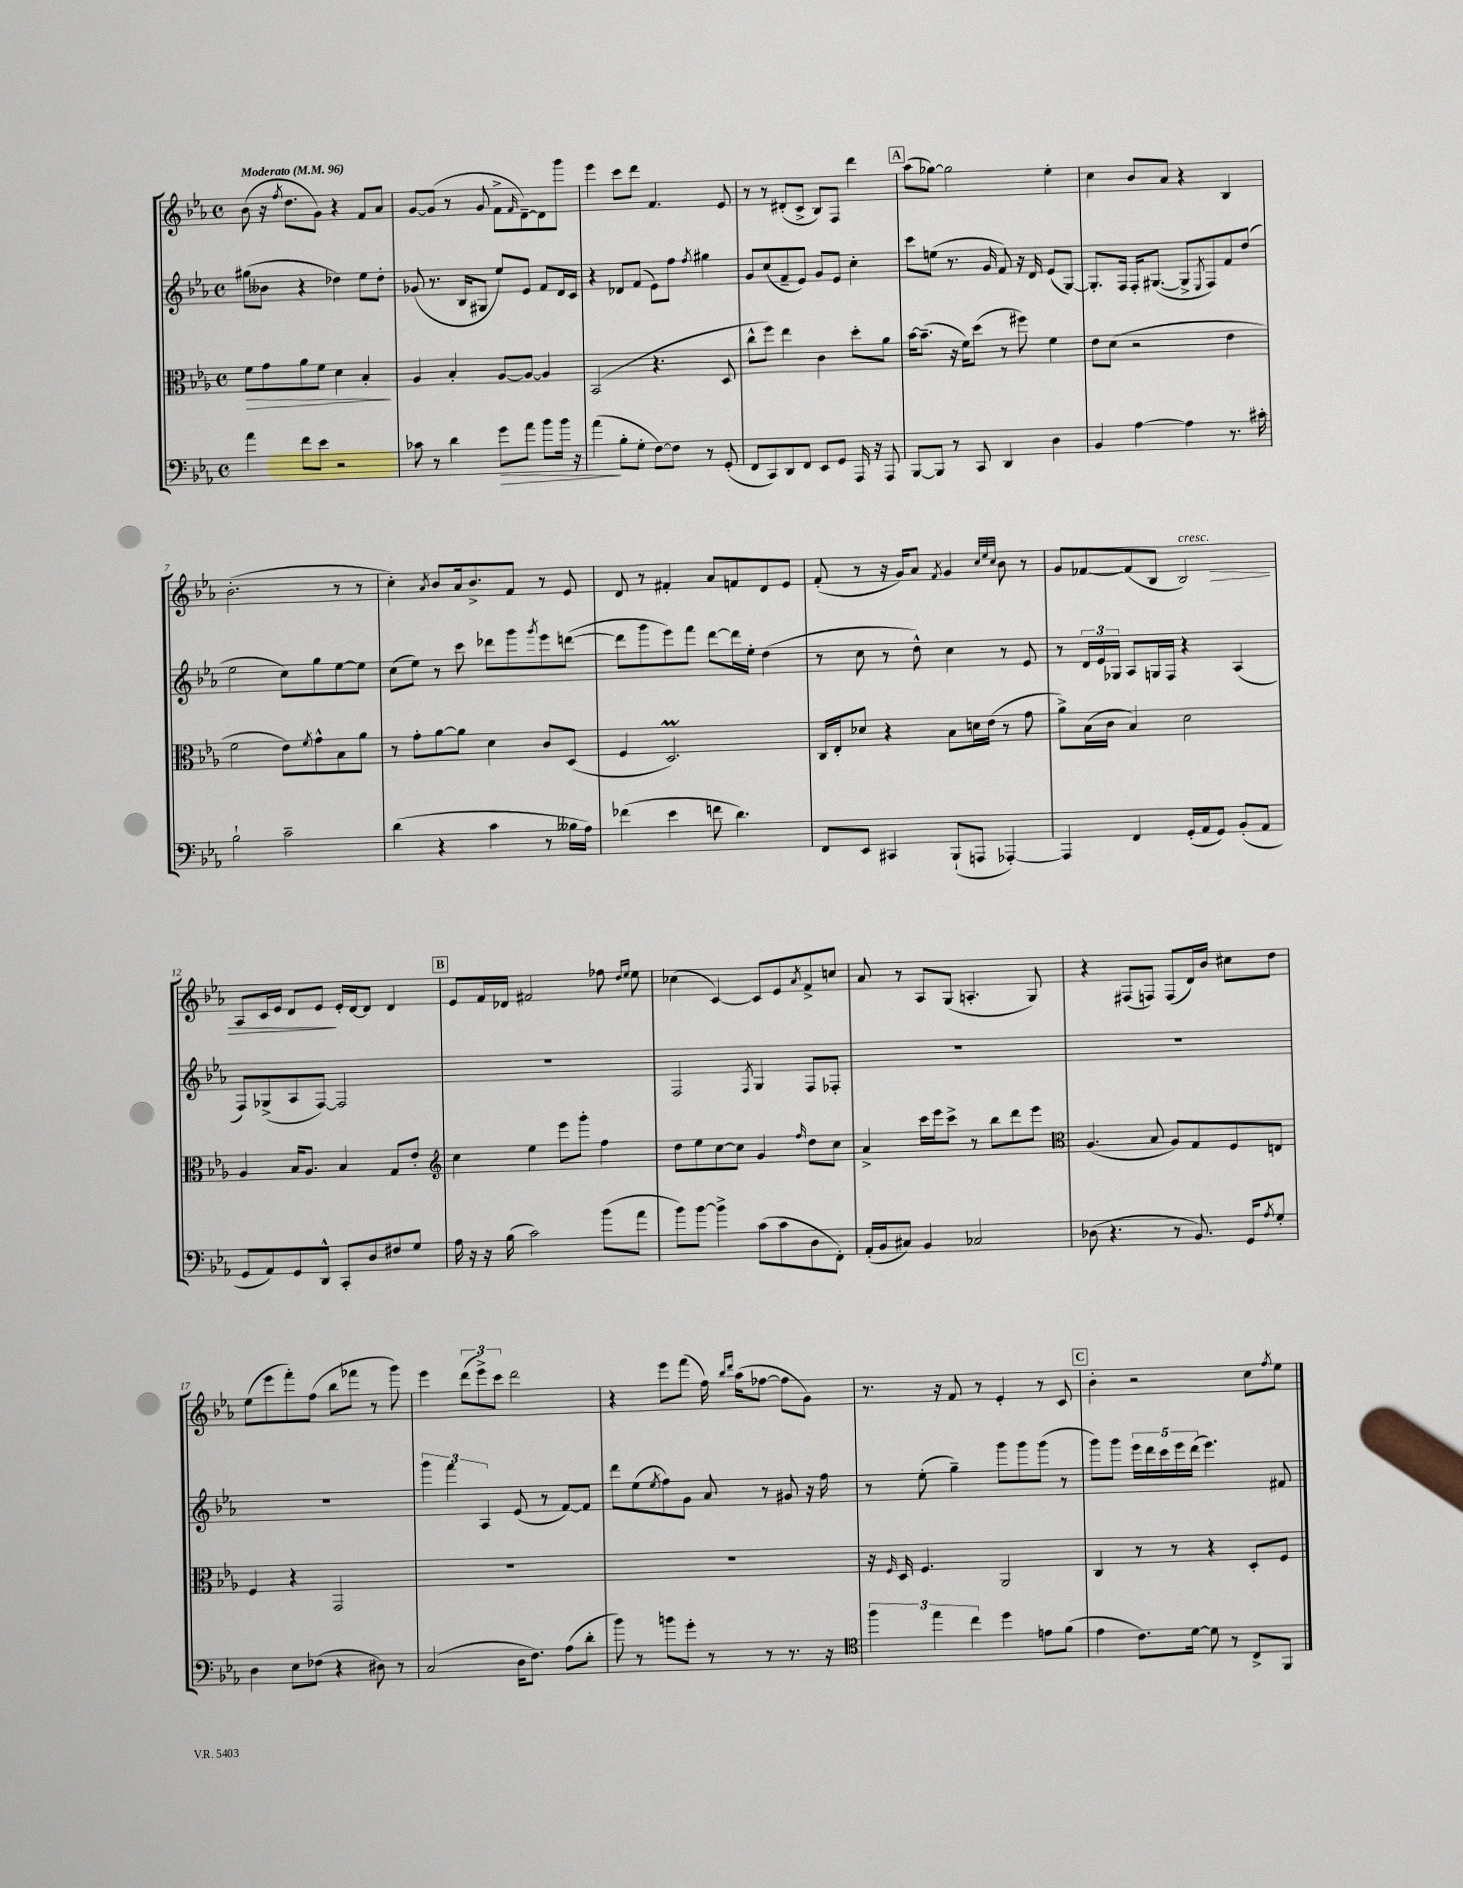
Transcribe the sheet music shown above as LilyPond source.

<<
\new StaffGroup <<
\new Staff = "s0" {
    \clef treble \key ees \major \defaultTimeSignature \time 4/4 \tempo "Moderato" 4 = 96
    bes'8( r16 \acciaccatura { f''8 } d''8. g'8) r4 f'8 aes'8 |
    g'8~ g'8( r8 g'8 f'8-> \grace { f'16 } d'8~--) d'8 g'''8 |
    ees'''4 c'''8 d'''8 f'4. ees'8 |
    r8 r8 dis'8-.( c'8-> bes8) f8 d'''4 |
    \mark \markup { \box "A" } aes''8( ges''8~) ges''2 ees''4-. |
    c''4 bes'8 aes'8 r4 bes4 |
    bes'2.-.( r8 r8 |
    c''4-.) \acciaccatura { aes'8 } bes'8 aes'16 bes'8.-> f'8 r8 ees'8 |
    d'8 r8 fis'4-. aes'8 f'8 d'8 ees'8 |
    f'8-.( r8 r16 g'16) aes'8 \acciaccatura { f'8 } g'4 \grace { c''32 ees''32 c''32 } bes'8 r8 |
    g'8 fes'8~ fes'8( bes8 bes2\>^\markup { \italic "cresc." }) |
    aes8 c'16 ees'16 d'8 ees'8\! ees'16-. d'16~ d'8 d'4 |
    \mark \markup { \box "B" } ees'8 f'16 des'16 fis'2 fes''8 \grace { d''16 ees''16 } ees''8 |
    ces''4( c'4~) c'8 ees'8 \acciaccatura { aes'8 } f'8-> c''8 |
    aes'8 r8 aes8 g8( a4.-. g8) |
    r4 fis8( f8) f8( d'16) bes'16 cis''8 d''8 |
    ees''8( ees'''8 f'''8-.) f''8( bes''8 fes'''8 r8 g'''8) |
    ees'''4 \tuplet 3/2 { d'''8( ees'''8->) c'''8 } d'''2 |
    r4 ees'''8 f'''8( f''16) \grace { bes''16 d'''16 } aes''16( fes''8~ fes''8 g'8) |
    r8. r16 f'8 r8 ees'4-. r8 c'8 |
    \mark \markup { \box "C" } bes'4-. r2 c''8 \acciaccatura { f''8 } ees''8 \bar "|." |
}
\new Staff = "s1" {
    \clef treble \key ees \major \defaultTimeSignature \time 4/4
    gis''8( beses'8 r4 des''4) ees''8 des''8-. |
    ges'8( r8. bes16 gis8 ees''8) ees'8 f'8 d'16 c'16 |
    r4 des'8 f'8( ees'8) f''8 \acciaccatura { f''8 } gis''4 |
    g'8 c''8( f'8-- ees'8) g'8 ees'8 c''4-. |
    \mark \markup { \box "A" } c'''8 e''8( r8. g'16 f'8) r16 d'16 ees'8( g8~) |
    g8.-. f16 f16-. gis8.~( gis8-> \acciaccatura { ees8 } f8) f'8 d''8( |
    ees''2 c''8) g''8 ees''8~ ees''8 |
    c''8( ees''8) r8 c'''8 des'''8 g'''8 \acciaccatura { g'''8 } ees'''8 d'''8~( |
    d'''8 g'''8 ees'''8) f'''8 d'''8~ d'''16 ees''16-. d''4( |
    r8 c''8 r8 d''8-^) c''4 r8 ees'8 |
    r8 \tuplet 3/2 { d'16 ees'16 ges16 } aes8 g16 f16 r4 aes4( |
    f8) ges8->( aes8 f8~) f2 |
    \mark \markup { \box "B" } R1 |
    f2 \acciaccatura { f8 } g4 f8 fes8-. |
    R1 |
    R1 |
    R1 |
    \tuplet 3/2 { g'''4 f'''4 aes4 } ees'8( r8 f'8~) f'8 |
    d'''8 ees''8( \acciaccatura { ees''8 } f''8) g'8 aes'8 r8 gis'8 r16 f''16 |
    r8 ees''8-.( g''4--) g'''8 g'''8 g'''8( r8 |
    \mark \markup { \box "C" } g'''8) g'''8 \tuplet 5/4 { ees'''16 d'''16 c'''16 ees'''16 d'''16( } ees'''4.) fis'8 \bar "|." |
}
\new Staff = "s2" {
    \clef alto \key ees \major \defaultTimeSignature \time 4/4
    f'8\> g'8 aes'8 f'8 d'4 bes4-.\! |
    aes4 bes4-. aes8~ aes8~ aes4 |
    bes,2( r4. d8 |
    c''8-^ f''8) ees''4 c'4 d''8-. aes'8 |
    \mark \markup { \box "A" } bes'16~ bes'8.--( r16 f'16) d''8( r8 fis''8) f'4 |
    ees'8 d'8( r2 ees'4 |
    f'2 ees'8) \acciaccatura { f'8 } g'8-^ bes8 aes'8 |
    r8 g'8-. aes'8~ aes'8 d'4 c'8 d8( |
    f4 d2.\prall) |
    c16 ees16-. des'8 r4 bes8 d'16 ees'16( r8 g'8 |
    aes'8->) bes16( c'16 bes4) d'2 |
    aes4 bes16 aes8. bes4 g8 ees'8-. |
    \mark \markup { \box "B" } \clef treble c''4 ees''4 ees'''8 g'''8-. f''4 |
    d''8 ees''8 c''8~ c''8 g'4 \grace { f''16 } d''8 c''8 |
    aes'4-> c'''16 ees'''16 c'''8-> r8 bes''8 d'''8 ees'''8 |
    \clef alto aes4.( bes8 aes8) g8 f8 e8 |
    f4 r4 g,2 |
    R1 |
    R1 |
    r16 \grace { f16 } d16 f4. aes,2 |
    \mark \markup { \box "C" } c4 r8 r8 r4 d8-. f8 \bar "|." |
}
\new Staff = "s3" {
    \clef bass \key ees \major \defaultTimeSignature \time 4/4
    aes'4 f'8 ees'8 r2 |
    ces'8 r8 d'4 g'8\> aes'8 bes'8 bes'16 r16 |
    aes'4\!( bes8-. g8-. f8~) f8 r8 g,8-.( |
    f,8 c,8) d,8 f,8 ees,8 g,8 aes,,16 r16 aes,,8 |
    \mark \markup { \box "A" } bes,,8~ bes,,8 r8 c,8 d,4 d4 |
    bes,4 aes4~ aes4 r8. cis'16-. |
    bes2-! c'2-- |
    d'4( r4 c'4 r8 beses16 aes16) |
    fes'4( ees'4 f'8 d'4.) |
    f,8 ees,8 cis,4 bes,,8-!( a,,8 aes,,4~-.) |
    aes,,4 f,4 g,16-.( aes,16 g,8) bes,8-.( aes,8 |
    g,8 aes,8) g,8 d,8-^ c,8-. d8 fis8 g8 |
    \mark \markup { \box "B" } aes16 r16 r16 bes16( c'2) bes'8( aes'8 |
    bes'8) bes'8~ bes'4-> c'8( c'8 d8 f,8-.) |
    aes,16-.( bes,16 cis8) bes,4 ces2 |
    des8( r4. r8 bes,8.) g,16 \acciaccatura { aes8 } g8-. |
    d4 ees8 fes8( r4 dis8) r8 |
    c2( d16 f8.) aes8( d'8-. |
    bes'8) r8 b'8 g'8-. r8 r8 r8. r16 |
    \clef tenor \tuplet 3/2 { f''4 ees''4 c''4 } d''4 e'8 f'8( |
    \mark \markup { \box "C" } ees'4 c'8.) d'16~ d'8 r8 c8-> f,8 \bar "|." |
}
>>
>>
